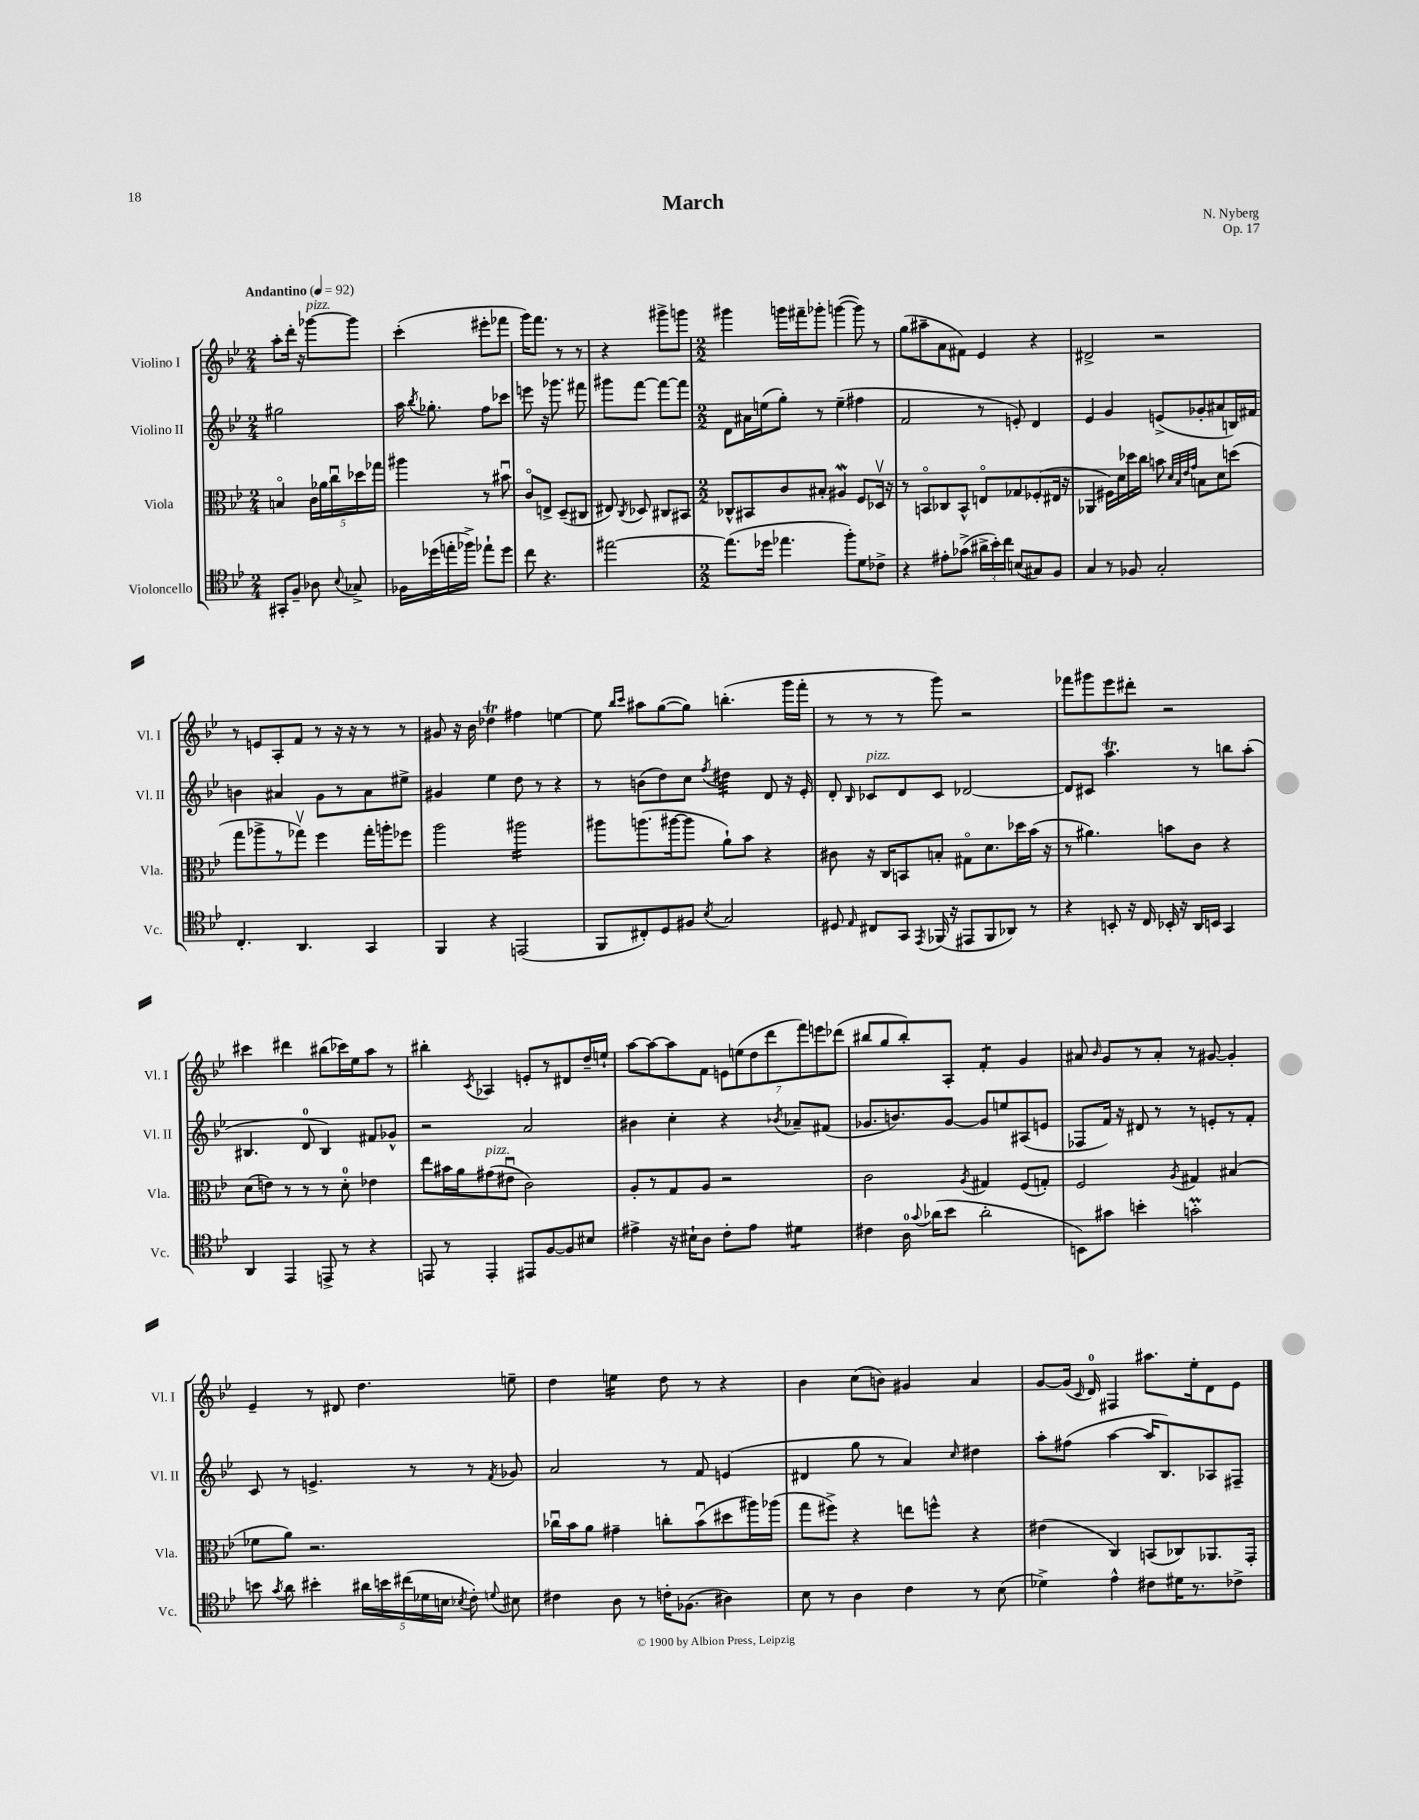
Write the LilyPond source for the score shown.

\header { title = "March" composer = "N. Nyberg" opus = "Op. 17" }
<<
\new StaffGroup <<
\new Staff = "s0" \with { instrumentName = "Violino I" shortInstrumentName = "Vl. I" } {
    \clef treble \key bes \major \numericTimeSignature \time 2/4 \tempo "Andantino" 4 = 92
    \autoBeamOff a''8[-. d'''16]-. r16 ges'''8[~^\markup { \italic "pizz." } ges'''8] |
    c'''4-.( eis'''8[-. fes'''8] |
    g'''16[) f'''8.] r8 r8 |
    r4 gis'''8[-> g'''8] |
    \numericTimeSignature \time 2/2 gis'''4 g'''16[ fis'''16-- ges'''8]-. g'''4~( g'''8) r8 |
    g''8[( ais''8-- a'8 fis'8]) ees'4 r4 |
    dis'2-> r2 |
    r8 e'8[ a8-. f'8] r8 r16 r16 r8 r8 |
    gis'8 r16 bes'16 des''4\trill fis''4 e''4~ |
    e''8 \grace { bes''16[ c'''16] } ais''8[ g''8~( g''8]) b''4.-.( g'''16[ f'''16]-. |
    r8 r8 r8 g'''8) r2 |
    fes'''8[ gis'''8 ees'''8 dis'''8]-. r2 |
    cis'''4 dis'''4 bis''8[( ces'''16) ees''16 a''8] r8 |
    bis''4-. \acciaccatura { c'8 } aes4 e'8[-. r8 dis'8 d''16-- e''16]-! |
    a''8[~ a''8~ a''8 f'8] \tuplet 7/4 { e'8[ e''8( d''8 d'''8 f'''8) e'''8 des'''8]( } |
    bis''8[ g''8 bis''8-.) a8]-. f'4:8-. g'4 |
    ais'8 \grace { bes'16 } g'8[ r8 ais'8]-. r8 gis'8~ gis'4-. |
    ees'4-- r8 dis'8 d''4. e''8-- |
    d''4 e''4:16 d''8 r8 r4 |
    bes'4 c''8[( b'8]) gis'4 a'4 |
    g'8[~ g'16]( \grace { c'16 } d'16-0) fis4 ais''8.[ ees''16-. d'8 ees'8] \bar "|." |
}
\new Staff = "s1" \with { instrumentName = "Violino II" shortInstrumentName = "Vl. II" } {
    \clef treble \key bes \major \numericTimeSignature \time 2/4
    \autoBeamOff gis''2 |
    a''16 \acciaccatura { bes''8 } ges''8.-. f''8[ ces'''8] |
    e'''8 r16 ges'''8. fis'''8 |
    gis'''8[ f'''8]~ f'''8[~ f'''8] |
    \numericTimeSignature \time 2/2 d'8[ ais'16 e''16( g''8]-.) r8 e''4--( fis''4 |
    f'2 r8 e'8-.) d'4 |
    ees'4 g'4 e'8[->( ges'8-. ais'8 b16) fis'16] |
    b'4 ais'4 g'8[ r8 ais'8 eis''8]-> |
    gis'4 ees''4 d''8 r8 r4 |
    r8 b'8[( d''8) c''8] \acciaccatura { f''8 } dis''4:32 d'8 r16 ees'16-. |
    d'8-. \grace { bes16 } ces'8[^\markup { \italic "pizz." } d'8 ces'8] des'2~ |
    des'8[ cis'8] a''4.\trill r8 b''8[ a''8]-.( |
    bis4. d'8-0 bis4) fis'8[ ges'8]-^ |
    r2 a'2 |
    bis'4 c''4-. r4 \acciaccatura { bes'8 } aes'8[-- fis'8]( |
    ges'8.[ b'8.) ges'8]~ ges'8[ e''8 ais8( e'8] |
    fes8[ f'16]) r16 dis'8 r8 r8 e'8[-. r8 f'8]-. |
    c'8 r8 e'4.-> r8 r8 \acciaccatura { f'8 } ges'8 |
    a'2 r8 f'8 e'4( |
    dis'4 g''8 r8 a'4) \grace { c''16 } dis''4 |
    a''8[-. fis''8]( a''4~ a''16[ bes8.) aes8 fis8]-- \bar "|." |
}
\new Staff = "s2" \with { instrumentName = "Viola" shortInstrumentName = "Vla." } {
    \clef alto \key bes \major \numericTimeSignature \time 2/4
    \autoBeamOff b4\flageolet \tuplet 5/4 { c'16[ aes'16 c''16\downbow des''16 ges''16] } |
    ais''4 r8 bis'8\downbow |
    c'8[\flageolet e8]-> d8[--( cis8] |
    eis8) \acciaccatura { c8 } des8 cis8[ bis,8] |
    \numericTimeSignature \time 2/2 ces8[-^ bis,8 c'8 bis8]-. ais4\mordent f8[ des16]\upbow r16 |
    r8 b,8[\flageolet ces8 b,8]-^ e8[\flageolet ges8 fes8-.( eis16] r16 |
    aes,4 fis16[) d'16 des''16 c''16] b'8 \grace { d'32[ bes32 ees'32 g'32] } b8[ d'8 d''8]( |
    g''8[ aes''8-> r8 ges''8]\upbow) f''4 ges''16[-. a''16-. fes''8] |
    a''2 ais''2:16 |
    ais''8[ a''8.( ais''16~ ais''8] a'8[-!) bes'8] r4 |
    cis'8 r16 c16[ b,8 b8]-. gis8[\flageolet d'8. des''16 bes'16]( r16 |
    r8 ais'4.) b'8[ c'8] r4 |
    d'8[( e'8]) r8 r8 r8 d'8-0-. ees'4 |
    ees''8[ bis'16 a'16 gis'8^\markup { \italic "pizz." }( eis'8]\downbow c'2) |
    a8[-. r8 g8 a8] r2 |
    c'2 \acciaccatura { a8 } gis4 f8[( g8]-.) |
    f2 \acciaccatura { a8 } gis4 bis4( |
    fes'8[ a'8]) r2. |
    ces''16[\downbow bes'16 a'8] gis'4-- c''8[-. bes'8\downbow( dis''8 ais''16) aes''16]( |
    g''8[ fis''8]->) r4 e''8[ f''8]-^ r4 |
    eis'4( c4) b,8[( ces8) aes,8. g,16]-. \bar "|." |
}
\new Staff = "s3" \with { instrumentName = "Violoncello" shortInstrumentName = "Vc." } {
    \clef tenor \key bes \major \numericTimeSignature \time 2/4
    \autoBeamOff gis,8[-. f8]-- aes8 \appoggiatura { bes8 } ges8-> |
    fes16[ des''16( e''16-. fes''16]->) ees''8[-! des''8] |
    c''8 r4. |
    eis''2~ |
    \numericTimeSignature \time 2/2 eis''8.[( des''16] ees''4. f''8[-.) d'8 ces'8]-> |
    r4 eis'8[-. ges'8]->( \tuplet 3/2 { ais'16[-> bes'16-.) c''16] } b8[( gis8) f8] |
    g4 r8 fes8 g2-. |
    c4.-. a,4. g,4 |
    f,4 r4 e,2( |
    f,8[ cis8-.) d8 fis8] \acciaccatura { bes8 } g2 |
    dis8 \grace { ees16 } cis8[ g,8] \acciaccatura { ees,8 } fes,16( r16 eis,8[ fes,8 aes,8]) r8 |
    r4 b,8-. r16 c16 bes,16-. r16 a,16[ b,16] g,4 |
    a,4 ees,4 e,8-> r8 r4 |
    e,8 r8 e,4-. eis,8[ f8~ f8 bis8] |
    eis'4-> r16 bis16[-! a8] c'8[-. eis'8] dis'4:8 |
    cis'4 a16-0 \appoggiatura { g'8 } aes'16[( bes'8] aes'2-. |
    b,8[) gis'8] b'4-. g'2-.\prall |
    b'8 \acciaccatura { g'8 } a'8 bis'4-. \tuplet 5/4 { ais'16[ b'16 cis''16( des'16 b16] } \acciaccatura { bes8 } c'8-.) \appoggiatura { d'8 } bis8 |
    cis'4 a8 r8 c'16[-. fes8.]( ais4) |
    bes8 r8 a4 c'4 r8 bes8( |
    des'4->) ees'4-^ cis'8[ dis'16 r8. ces'8]-> \bar "|." |
}
>>
>>
\layout { \context { \Score \remove "Bar_number_engraver" } }
